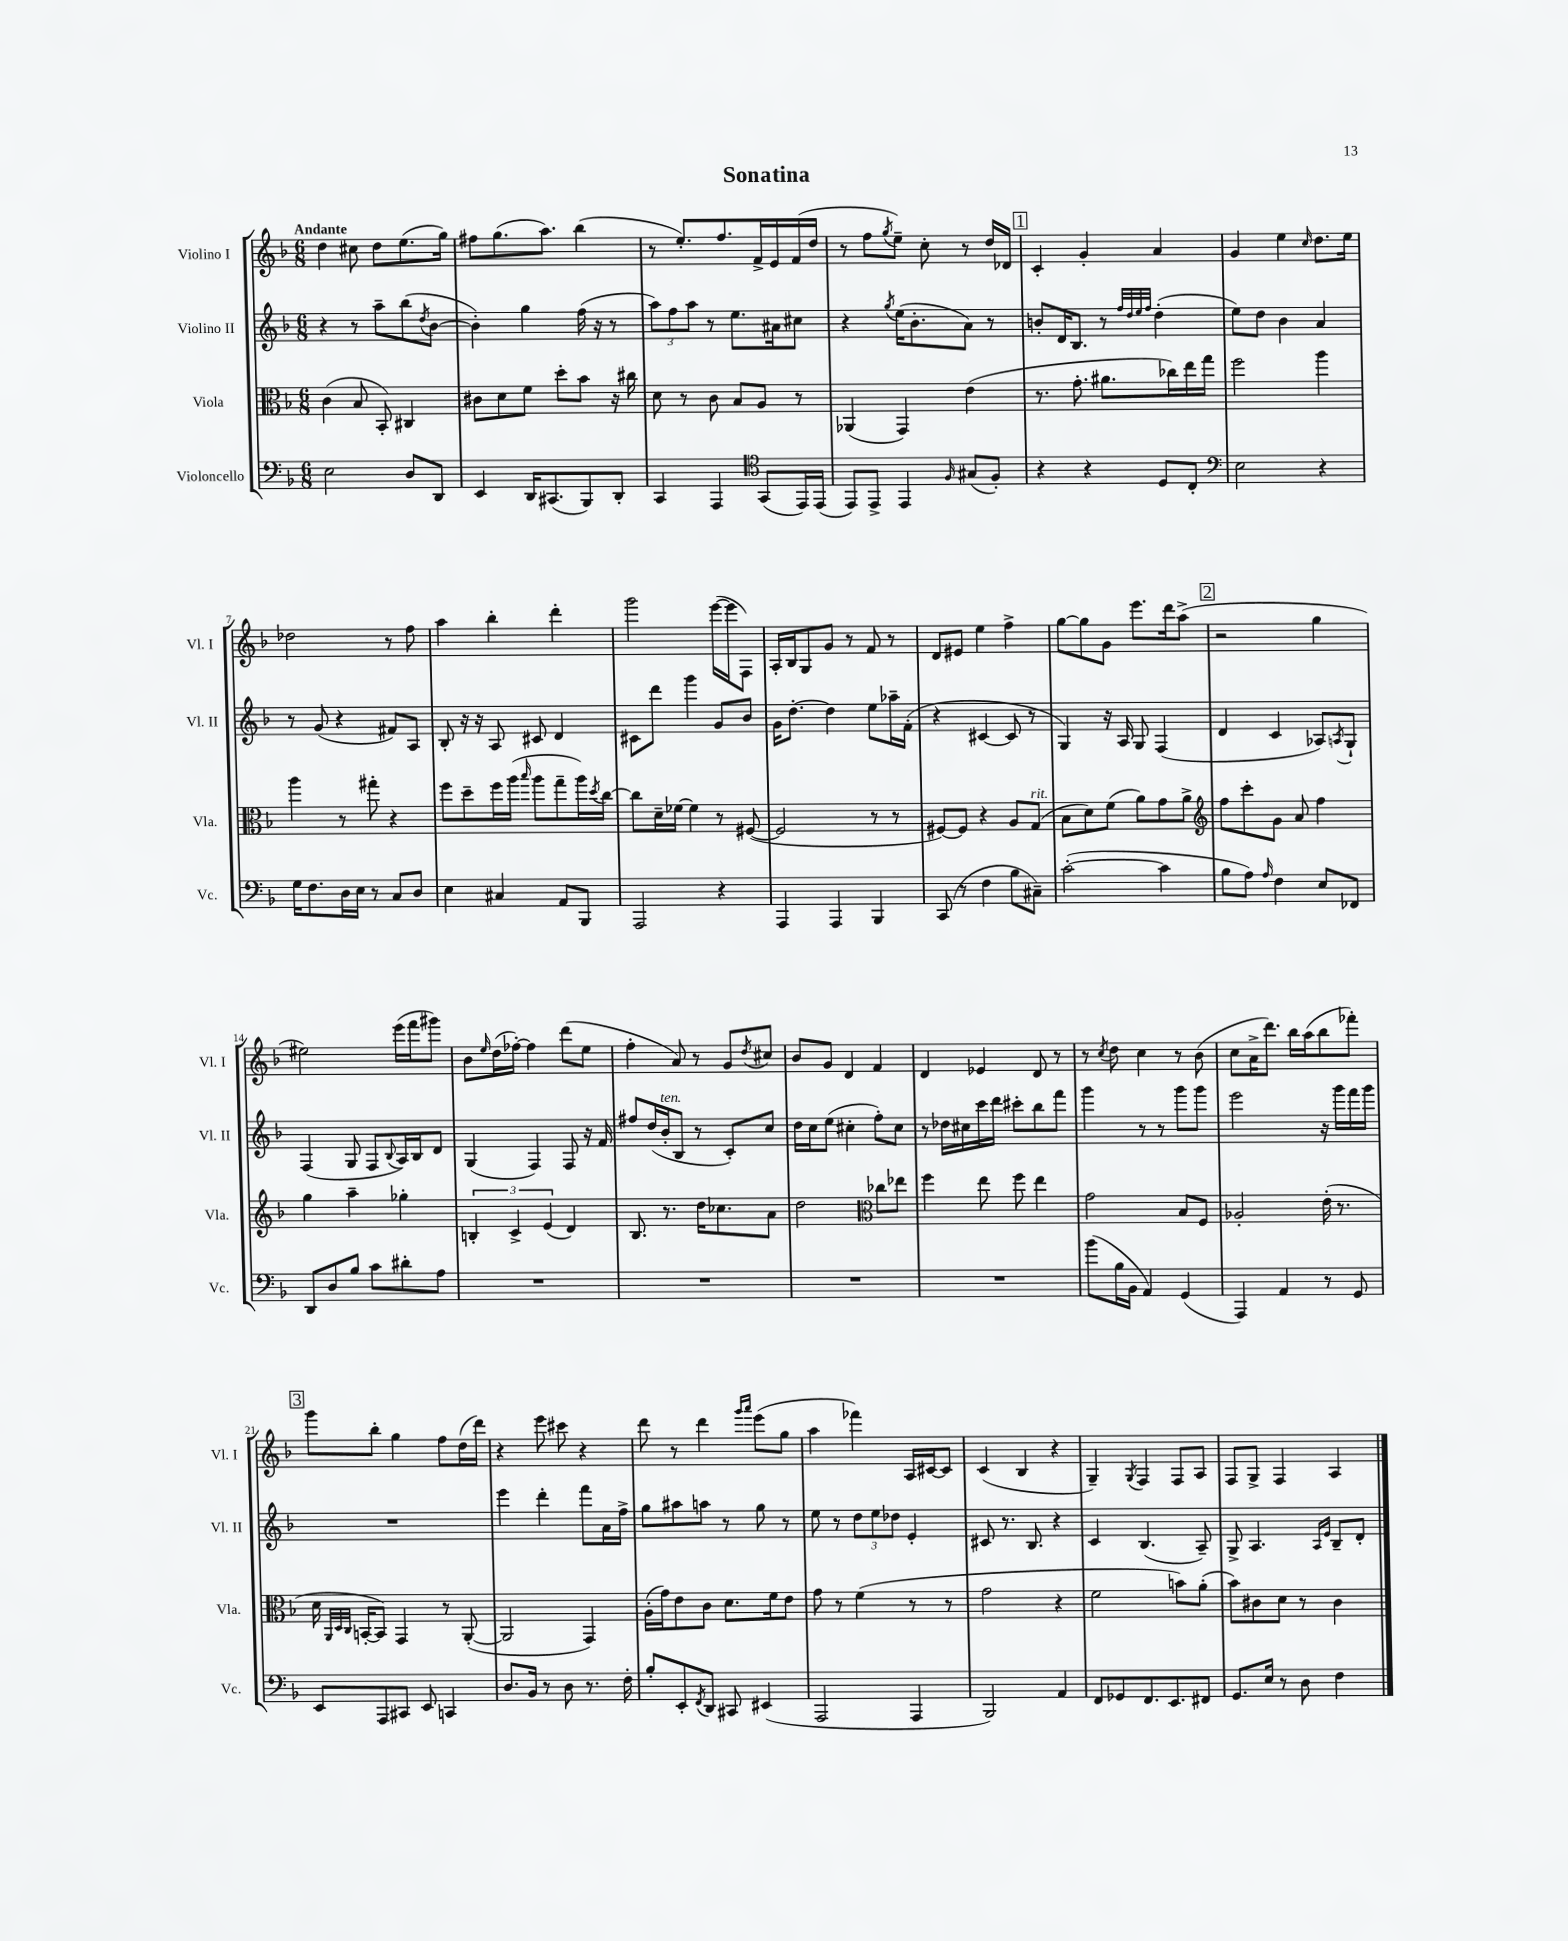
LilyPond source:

\header { title = "Sonatina" }
<<
\new StaffGroup <<
\new Staff = "s0" \with { instrumentName = "Violino I" shortInstrumentName = "Vl. I" } {
    \clef treble \key f \major \numericTimeSignature \time 6/8 \tempo "Andante"
    d''4 cis''8 d''8 e''8.( g''16) |
    fis''8 g''8.( a''8.) bes''4( |
    r8 e''8.-.) f''8. f'16-> e'16 f'16( d''16 |
    r8 f''8 \acciaccatura { g''8 } e''8--) c''8-. r8 d''16 des'16 |
    \mark \markup { \box "1" } c'4-. g'4-. a'4 |
    g'4 e''4 \grace { c''16 } d''8. e''16 |
    des''2 r8 f''8 |
    a''4 bes''4-. d'''4-. |
    g'''2 e'''16~( e'''16 f8) |
    a16-. bes16 g8 g'8 r8 f'8 r8 |
    d'8 eis'8 e''4 f''4-> |
    g''8~ g''8 g'8 e'''8. d'''16 a''8->( |
    \mark \markup { \box "2" } r2 g''4 |
    eis''2) e'''16( f'''16 gis'''8) |
    bes'8 \grace { e''16 } d''16( fes''16~-.) fes''4 d'''8( e''8 |
    f''4-. a'8) r8 g'8 \acciaccatura { d''8 } cis''8 |
    bes'8 g'8 d'4 f'4 |
    d'4 ees'4 d'8 r8 |
    r8 \acciaccatura { c''8 } d''8 c''4 r8 bes'8( |
    c''8 a'16-> d'''8.) bes''16 a''16( bes''8 fes'''8-.) |
    \mark \markup { \box "3" } g'''8 bes''8-. g''4 f''8 d''16( d'''16) |
    r4 e'''8 cis'''8 r4 |
    d'''8 r8 d'''4 \grace { g'''16 a'''16 } e'''8( g''8 |
    a''4 fes'''4) a16 cis'16~ cis'8 |
    c'4( bes4 r4 |
    g4--) \acciaccatura { g8 } f4 f8 a8 |
    f8 g8-> f4 a4 \bar "|." |
}
\new Staff = "s1" \with { instrumentName = "Violino II" shortInstrumentName = "Vl. II" } {
    \clef treble \key f \major \numericTimeSignature \time 6/8
    r4 r8 a''8-- bes''8( \acciaccatura { d''8 } bes'8~ |
    bes'4-.) g''4 f''16( r16 r8 |
    \tuplet 3/2 { a''8) f''8 a''8 } r8 e''8. ais'16 cis''8 |
    r4 \acciaccatura { g''8 } e''16( bes'8.-. a'8) r8 |
    \mark \markup { \box "1" } b'8-. d'16 bes8. r8 \grace { f''32 d''32 e''32 f''32 } d''4-.( |
    e''8) d''8 bes'4 a'4 |
    r8 g'8( r4 fis'8) a8 |
    bes8-. r16 r16 a8 cis'8 d'4 |
    cis'8 d'''8 g'''4 g'8 bes'8 |
    g'16 d''8.~-. d''4 e''8 aes''16-- f'16-.( |
    r4 cis'4~ cis'8 r8 |
    g4) r16 a16 g8 f4( |
    \mark \markup { \box "2" } d'4 c'4 aes8) \acciaccatura { a8 } g8-! |
    f4( g8 f8 \appoggiatura { bes8 } a16) bes16 d'8 |
    g4( f4) f8 r16 f'16 |
    fis''8 d''16( bes'16-.^\markup { \italic "ten." } bes8 r8 c'8-.) c''8 |
    d''16 c''16 e''8( cis''4-. f''8-.) cis''8 |
    r8 des''16 cis''16 c'''16 d'''16 cis'''8-. bes''8 f'''8 |
    g'''4 r8 r8 g'''8 g'''8 |
    e'''2 r16 g'''16 f'''16 g'''16 |
    \mark \markup { \box "3" } R2. |
    e'''4 d'''4-. f'''8 a'16 f''16-> |
    g''8 ais''8 a''8 r8 g''8 r8 |
    e''8 r8 \tuplet 3/2 { d''8 e''8 des''8 } e'4-. |
    cis'8 r8. bes8. r4 |
    c'4 bes4.( a8--) |
    g8-> a4. \grace { a16 e'16 } bes8-- d'8-. \bar "|." |
}
\new Staff = "s2" \with { instrumentName = "Viola" shortInstrumentName = "Vla." } {
    \clef alto \key f \major \numericTimeSignature \time 6/8
    c'4( bes8 bes,8-.) cis4 |
    cis'8 d'8 f'8 d''8-. bes'8 r16 cis''16 |
    d'8 r8 c'8 bes8 a8 r8 |
    aes,4( g,4) e'4( |
    \mark \markup { \box "1" } r8. g'8.-. ais'8. ces''16) e''16 g''16 |
    f''2 a''4 |
    a''4 r8 gis''8-. r4 |
    f''8 d''8-- f''16 a''16( \grace { bes''16 } a''8 g''8-- a''16) \acciaccatura { d''8 } c''16~ |
    c''8 d'16-- fes'16~ fes'4 r8 fis8~( |
    fis2 r8 r8 |
    fis8~) fis8 r4 a8 g8^\markup { \italic "rit." }( |
    bes8 d'8) f'8( a'8) g'8 a'8-> |
    \mark \markup { \box "2" } \clef treble f''8 c'''8-. g'8 a'8 f''4 |
    g''4 a''4-- ges''4-. |
    \tuplet 3/2 { b4-. c'4-> e'4( } d'4) |
    bes8. r8. d''16 ces''8. a'8 |
    d''2 \clef alto ces''8 ees''8 |
    f''4 e''8 f''8 e''4 |
    g'2 bes8 f8 |
    aes2-. e'16-.( r8. |
    \mark \markup { \box "3" } d'16 \grace { a,32 d32 c32 } b,16~-. b,8) g,4 r8 a,8~-.( |
    a,2 g,4) |
    a16-.( g'16) e'8 c'8 d'8. f'16 e'8 |
    g'8 r8 f'4( r8 r8 |
    g'2 r4 |
    f'2 b'8) a'8-.( |
    bes'8) cis'8 d'8 r8 cis'4 \bar "|." |
}
\new Staff = "s3" \with { instrumentName = "Violoncello" shortInstrumentName = "Vc." } {
    \clef bass \key f \major \numericTimeSignature \time 6/8
    e2 d8 d,8 |
    e,4 d,16 cis,8.( bes,,8) d,8-. |
    c,4 a,,4 \clef tenor g,8( e,16) e,16( |
    e,8) e,8-> e,4 \grace { f16 } gis8( f8-.) |
    \mark \markup { \box "1" } r4 r4 d8 c8-. |
    \clef bass e2 r4 |
    g16 f8. d16 e16 r8 c8 d8 |
    e4 cis4 a,8 bes,,8 |
    a,,2 r4 |
    a,,4 a,,4 bes,,4 |
    c,8( r8 f4 bes8 cis8--) |
    c'2~-.( c'4 |
    \mark \markup { \box "2" } bes8 a8) \grace { a16 } f4 e8 fes,8 |
    d,8 d8 bes8 c'8 dis'8-. a8 |
    R2. |
    R2. |
    R2. |
    R2. |
    bes'8( bes16 bes,16 a,4) g,4( |
    a,,4) a,4 r8 g,8 |
    \mark \markup { \box "3" } e,8 a,,8 cis,8 e,8 c,4 |
    d8. bes,16 r8 d8 r8. f16-. |
    bes8-. e,8-. \acciaccatura { f,8 } d,8 cis,8 eis,4( |
    a,,2 a,,4 |
    bes,,2) a,4 |
    f,8 ges,8 f,8. e,8. fis,8 |
    g,8. e16 r8 d8 f4 \bar "|." |
}
>>
>>
